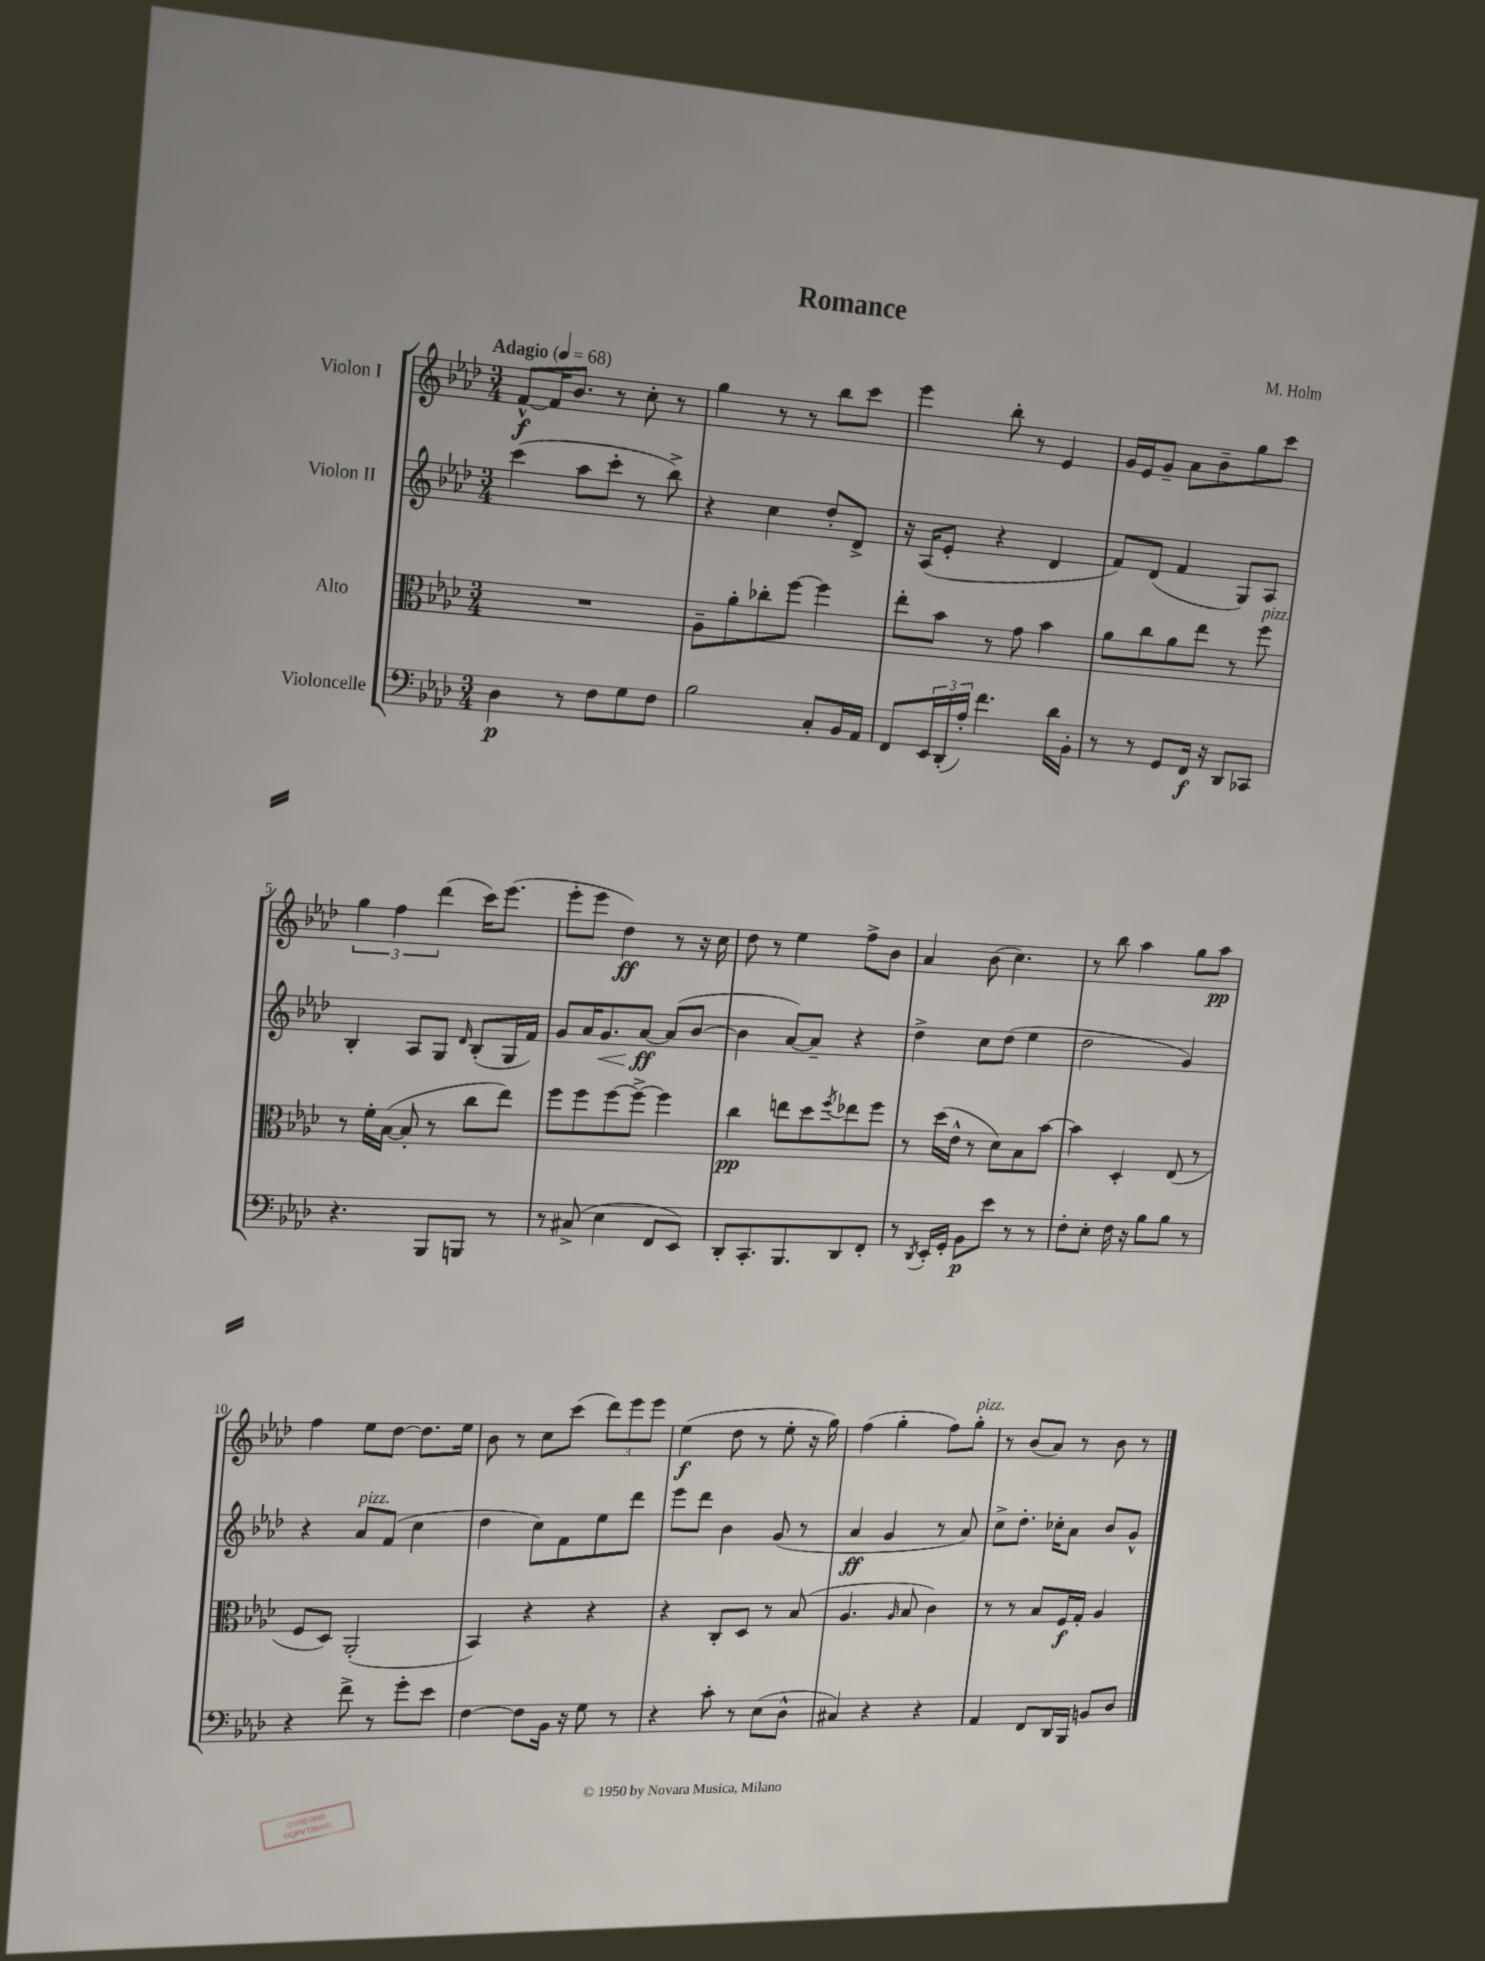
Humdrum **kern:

**kern	**dynam	**kern	**dynam	**kern	**dynam	**kern	**dynam
*part4	*part4	*part3	*part3	*part2	*part2	*part1	*part1
*staff4	*staff4	*staff3	*staff3	*staff2	*staff2	*staff1	*staff1
*I"Violoncelle	*	*I"Alto	*	*I"Violon II	*	*I"Violon I	*
*clefF4	*	*clefC3	*	*clefG2	*	*clefG2	*
*k[b-e-a-d-]	*	*k[b-e-a-d-]	*	*k[b-e-a-d-]	*	*k[b-e-a-d-]	*
*M3/4	*	*M3/4	*	*M3/4	*	*M3/4	*
*MM68	*	*MM68	*	*MM68	*	*MM68	*
=1	=1	=1	=1	=1	=1	=1	=1
!	!	!	!	!	!	!LO:TX:a:B:t=Adagio	!
4D-\	p	2.r	.	(4ccc\	.	[8f^^/L	f
.	.	.	.	.	.	16f/K]	.
.	.	.	.	.	.	8.b-/J	.
8r	.	.	.	8aa-\L	.	.	.
8F\L	.	.	.	8ccc'\J	.	8r	.
8G\	.	.	.	8r	.	8cc'\	.
8F\J	.	.	.	8bb-^\)	.	8r	.
=2	=2	=2	=2	=2	=2	=2	=2
2B-\	.	8A-~\L	.	4r	.	4gg\	.
.	.	8a-'\	.	.	.	.	.
.	.	8cc-X'\	.	4cc\	.	8r	.
.	.	[8ff\J	.	.	.	8r	.
8C'/L	.	4ff\]	.	8dd-'/L	.	8bb-\L	.
16BB-/L	.	.	.	8d-^/J	.	8ccc\J	.
16AA-/JJ	.	.	.	.	.	.	.
=3	=3	=3	=3	=3	=3	=3	=3
8FF/L	.	8ee-'\L	.	16r	.	4eee-\	.
.	.	.	.	(16A-/KL	.	.	.
24EE-/L	.	8b-\J	.	8e-'/J	.	.	.
(24DD-'/	.	.	.	.	.	.	.
24A-'/JJ)	.	.	.	.	.	.	.
4.f\	.	8r	.	4r	.	8bb-'\	.
.	.	8g\	.	.	.	8r	.
.	.	4b-\	.	4d-/	.	4e-/	.
16d-\LL	.	.	.	.	.	.	.
16BB-'\JJ	.	.	.	.	.	.	.
=4	=4	=4	=4	=4	=4	=4	=4
8r	.	8a-\L	.	8f/L)	.	16g/LL	.
.	.	.	.	.	.	16e-/J	.
8r	.	8cc\	.	(8d-/J	.	8g~/J	.
8GG/L	.	8a-\	.	4f/	.	8a-\L	.
16FF/Jk	f	8ee-\J	.	.	.	8b-~\	.
16r	.	.	.	.	.	.	.
8DD-/L	.	8r	.	8G/L)	.	8gg\	.
!	!	!LO:TX:a:i:t=pizz.	!	!	!	!	!
8CC-X/J	.	8ff\	.	8A-/J	.	8ccc\J	.
!!LO:LB:g=z
=5	=5	=5	=5	=5	=5	=5	=5
4.r	.	8r	.	4B-'/	.	6gg\	.
.	.	16f'\LL	.	.	.	.	.
.	.	.	.	.	.	6ff\	.
.	.	([16B-\JJ	.	.	.	.	.
.	.	8B-'/]	.	8A-/L	.	.	.
.	.	.	.	.	.	(6ddd-\	.
8BBB-/L	.	8r	.	8G/J	.	.	.
.	.	.	.	16qqd-/	.	.	.
8BBBn/J	.	8cc\L	.	(8B-'/L	.	16ccc\KL)	.
.	.	.	.	.	.	(8.eee-\J	.
8r	.	8ee-\J)	.	16G/L	.	.	.
.	.	.	.	16f/JJ)	.	.	.
=6	=6	=6	=6	=6	=6	=6	=6
8r	.	8ff\L	.	8g/L	.	8eee-'\L	.
(8C#X^/	.	8ff\	.	16a-/K	.	8eee-\J	.
!	!	!	!	!	!LO:HP:b	!	!
.	.	.	.	8.g/	<	.	.
4E-\	.	[8ff\	.	.	.	4dd-\)	ff
.	.	8ff^\J_	.	[8a-/J	ff	.	.
8FF/L	.	4ff\]	.	(8a-/L]	[	8r	.
8EE-/J)	.	.	.	[8b-/J	.	16r	.
.	.	.	.	.	.	16cc\	.
=7	=7	=7	=7	=7	=7	=7	=7
8DD-'/L	.	4cc\	pp	4b-\]	.	8dd-\	.
8.CC'/	.	.	.	.	.	8r	.
.	.	8een\L	.	[8a-/L)	.	4ee-\	.
8.BBB-/	.	.	.	.	.	.	.
.	.	8dd-\	.	8a-~/J]	.	.	.
.	.	8qff/	.	.	.	.	.
8DD-/	.	8ee-X\	.	4r	.	8ff^\L	.
8FF'/J	.	8ff\J	.	.	.	8b-\J	.
=8	=8	=8	=8	=8	=8	=8	=8
8r	.	8r	.	4dd-^\	.	4a-/	.
8qDD-/	.	.	.	.	.	.	.
16EE-'/LL	.	(16dd-\LL	.	.	.	.	.
16GG'/JJ	.	16e-^^\JJ	.	.	.	.	.
8BB-\L	p	8r	.	8cc\L	.	(8b-\	.
8e-\J	.	8d-\L)	.	(8dd-\J	.	4.cc\)	.
8r	.	8B-\	.	4ee-\	.	.	.
8r	.	[8b-\J	.	.	.	.	.
=9	=9	=9	=9	=9	=9	=9	=9
8F'\L	.	4b-\]	.	2dd-\	.	8r	.
8E-'\J	.	.	.	.	.	8bb-\	.
16F\	.	4D-'/	.	.	.	4aa-\	.
16r	.	.	.	.	.	.	.
8B-\L	.	.	.	.	.	.	.
8B-\J	.	(8E-/	.	4g/)	.	8gg\L	.
8r	.	8r	.	.	.	8aa-\J	pp
!!LO:LB:g=z
=10	=10	=10	=10	=10	=10	=10	=10
4r	.	8F/L	.	4r	.	4ff\	.
.	.	8D-/J)	.	.	.	.	.
!	!	!	!	!LO:TX:a:i:t=pizz.	!	!	!
8f^\	.	(2AA-'/	.	8a-/L	.	8ee-\L	.
8r	.	.	.	(8f/J	.	[8dd-\J	.
8g'\L	.	.	.	4cc\	.	8.dd-\L]	.
8e-\J	.	.	.	.	.	.	.
.	.	.	.	.	.	16ee-\Jk	.
=11	=11	=11	=11	=11	=11	=11	=11
[4F\	.	4BB-/)	.	4dd-\	.	8b-\	.
.	.	.	.	.	.	8r	.
8F\L]	.	4r	.	8cc\L)	.	8cc\L	.
16BB-\Jk	.	.	.	8f\	.	(8ccc\J	.
16r	.	.	.	.	.	.	.
8G\	.	4r	.	8ee-\	.	12ddd-\L)	.
.	.	.	.	.	.	12eee-\	.
8r	.	.	.	8ddd-\J	.	.	.
.	.	.	.	.	.	12eee-\J	.
=12	=12	=12	=12	=12	=12	=12	=12
4r	.	4r	.	8eee-\L	.	(4ee-\	f
.	.	.	.	8ddd-\J	.	.	.
8c'\	.	8C'/L	.	4b-\	.	8dd-\	.
8r	.	8D-/J	.	.	.	8r	.
(8E-\L	.	8r	.	(8g/	.	8ee-'\	.
8D-^^\J	.	(8B-/	.	8r	.	16r	.
.	.	.	.	.	.	16gg\)	.
=13	=13	=13	=13	=13	=13	=13	=13
4C#X/)	.	4.A-/	.	4a-/	ff	(4ff\	.
4r	.	.	.	4g/	.	4gg'\	.
.	.	16qqA-/	.	.	.	.	.
.	.	8B-/	.	.	.	.	.
4r	.	4c\)	.	8r	.	8ff\L)	.
!	!	!	!	!	!	!LO:TX:a:i:t=pizz.	!
.	.	.	.	8a-/)	.	8gg'\J	.
=14	=14	=14	=14	=14	=14	=14	=14
4AA-/	.	8r	.	8cc^\L	.	8r	.
.	.	8r	.	8.dd-'\J	.	(8b-/L	.
8FF/L	.	8B-/L	.	.	.	8a-/J)	.
.	.	.	.	16cc-X'\KL	.	.	.
16DD-/L	.	16F/L	f	8a-\J	.	8r	.
16BBB-/JJ	.	16G'/JJ	.	.	.	.	.
8BBn/L	.	4A-/	.	8b-/L	.	8b-\	.
8D-/J	.	.	.	8g^^/J	.	8r	.
==	==	==	==	==	==	==	==
*-	*-	*-	*-	*-	*-	*-	*-
